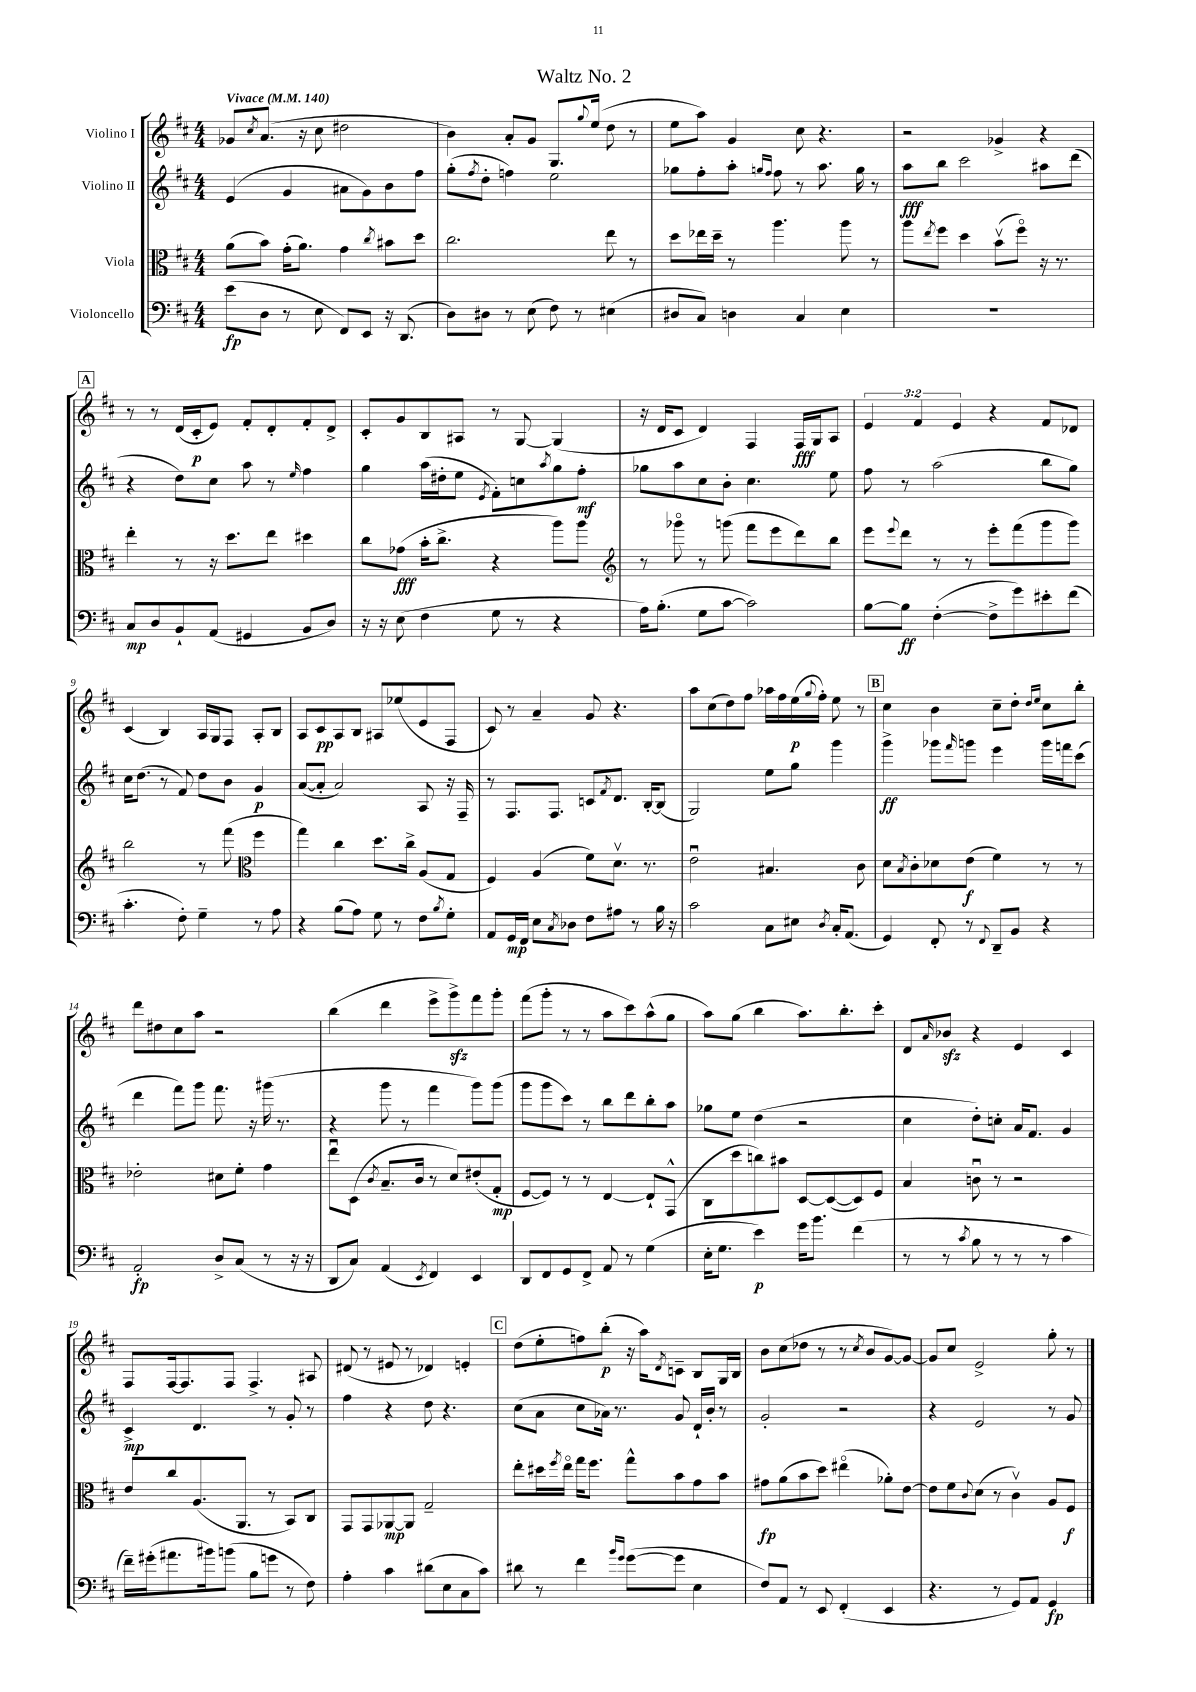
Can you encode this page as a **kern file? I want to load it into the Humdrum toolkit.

**kern	**kern	**kern	**kern
*staff4	*staff3	*staff2	*staff1
*clefF4	*clefC3	*clefG2	*clefG2
*k[f#c#]	*k[f#c#]	*k[f#c#]	*k[f#c#]
*M4/4	*M4/4	*M4/4	*M4/4
*MM140	*MM140	*MM140	*MM140
(8e	(8a	(4e	8g-
.	.	.	8qcc#
8D	8b)	.	(8.a
8r	(16g'	4g	.
.	8.a)	.	16r
8E	.	.	8cc#
8FF#)	4g	8a#	2dd#
8EE	.	8g)	.
.	8qcc#	.	.
16r	8b#	8b	.
(8.DD	.	.	.
.	8dd	8ff#	.
=	=	=	=
8D)	2.cc#	(8gg'	4b)
.	.	8qff#	.
8D#	.	8dd'	.
8r	.	4ff)	8a'
(8E	.	.	8g
8F#)	.	2ee	8.G
8r	.	.	.
.	.	.	8qqgg
.	.	.	(16ee
(4E#	8ee	.	8dd
.	8r	.	8r
=	=	=	=
8D#	8dd	8gg-	8ee
8C#)	16ee-	8ff#'	8aa)
.	16dd~	.	.
4D	8r	8aa'	4g
.	.	16qqgg	.
.	.	16qqff#	.
.	4.aa	8ff#	.
4C#	.	8r	8cc#
.	.	8.aa	4.r
4E	8aa	.	.
.	.	16gg	.
.	8r	8r	.
=	=	=	=
1r	8aa	8aa	2r
.	8qee	.	.
.	8ff#	8bb	.
.	4dd	2ccc#	.
.	(8bv	.	4g-^
.	8ff#o)	.	.
.	16r	8aa#	4r
.	8.r	.	.
.	.	(8ddd	.
=	=	=	=
8C#	4ee'	4r	8r
8D	.	.	8r
8BB`	8r	8dd)	(16d
.	.	.	16c#'
(8AA	16r	8cc#	8e)
.	8.dd	.	.
4GG#	.	8aa	8f#'
.	8ee	8r	8d'
.	.	16qqee	.
8BB	4dd#	4ff#	8f#'
8D)	.	.	8d^
=	=	=	=
16r	8cc#	4gg	8c#'
16r	.	.	.
(8E	(8g-	.	8g
4F#	16b'	(16aa	8B
.	8.cc#^	16dd#'	.
.	.	8ee	8A#
.	.	8qe	.
8G	4r	8f#')	8r
8r	.	8cc	[8G
.	.	8qaa	.
4r	8aa)	8gg	(4G]
.	8aa	8ff#'	.
=	=	=	=
*	*clefG2	*	*
16A)	8r	8gg-	16r
(8.B'	.	.	16d
.	8ggg-o	8aa	8c#
8G	8r	8cc#	4d)
[8c#	(8ggg	8b'	.
2c#])	8fff#	4.cc#	4F#
.	8eee	.	.
.	8ddd)	.	16F#
.	.	.	16G
.	8bb	8ee	8A
=	=	=	=
[8B	8eee	8ff#	6e
.	8qqeee	.	.
8B]	8ddd	8r	.
.	.	.	6f#
([4F#'	8r	(2aa	.
.	.	.	6e
.	8r	.	.
8F#^]	8eee'	.	4r
8g)	(8fff#	.	.
8e#'	8ggg	8bb	8f#
(8f#	8ggg)	8gg)	8d-
=	=	=	=
4.c#'	2bb	16cc#	(4c#
.	.	(8.dd	.
.	.	8r	4B)
8F#')	.	8f#)	.
4G~	8r	8dd	16A
.	.	.	16G
.	(8fff#	8b	8F#
*	*clefC3	*	*
8r	4ff#	4g	8A'
8A	.	.	8B
=	=	=	=
4r	4gg)	([8a	8A
.	.	8a']	8c#
(8B	4cc#	2a)	8A
8A)	.	.	8B
8G	8.dd	.	8A#
8r	.	.	(8ee-
.	16cc#^	.	.
8F#	(8A	8A	8e
8qB	.	.	.
8G'	8G	16r	8F#
.	.	16F#~	.
=	=	=	=
8AA	4F#)	8r	8c#)
16GG	.	8.F#	8r
16FF#	.	.	.
8E	(4A	.	4a~
.	.	8.F#	.
8qC#	.	.	.
8D-	.	.	.
8F#	8f#)	8c	8g
.	.	8qf#	.
8A#	8.dv	8.d	4.r
8r	.	.	.
.	8.r	[16B'	.
16B	.	(8B]	.
16r	.	.	.
=	=	=	=
2c#	2eu	2G)	8aa
.	.	.	(8cc#
.	.	.	8dd)
.	.	.	8ff#
8C#	4.B#	8ee	16aa-
.	.	.	16ff#
8E#	.	8gg	(16ee
.	.	.	8qqgg
.	.	.	16ff#')
8qD	.	.	.
16C#'	.	4ggg	8ee
(8.AA	.	.	.
.	8c#	.	8r
=	=	=	=
4GG)	8d	4ggg^	4cc#
.	8qB	.	.
.	8c#'	.	.
8FF#'	8d-	8ggg-	4b
.	.	16qqfff#	.
8r	(8e	8ggg	.
8qqFF#	.	.	.
8DD~	4f#)	4eee	8cc#~
8BB	.	.	8dd'
.	.	.	16qqdd
.	.	.	16qqee
4r	8r	16ggg	8cc#
.	.	16fff	.
.	8r	(8ccc#	8bb'
=	=	=	=
2AA'	2e-'	4ddd	8ddd
.	.	.	8dd#
.	.	8fff#)	8cc#
.	.	8ggg	8aa
8D^	8d#	8.fff#	2r
(8C#	8f#'	.	.
.	.	16r	.
8r	4g	(16ggg#	.
.	.	8.r	.
16r	.	.	.
16r	.	.	.
=	=	=	=
8DD	8eeu	4r	(4bb
8C#)	(8D	.	.
.	8qc#	.	.
(4AA	8.B~	8ggg	4ddd
.	.	8r	.
.	16c#	.	.
8qEE	.	.	.
4FF#)	8r	4fff#	8eee^
.	8d)	.	8ggg^)
4EE	(8e#'	8ggg)	8fff#
.	8G'	(8ggg	8ggg'
=	=	=	=
8DD	[8F#	8ggg	(8fff#
8FF#	8F#])	8ggg	8ggg'
8GG	8r	8ccc#)	8r
8FF#^	8r	8r	8r
8AA	[4E	8bb	8aa
8r	.	8ddd	8ccc#)
(4G	8E`]	8bb'	(8aa^^
.	(8GG^^	8aa	8gg
=	=	=	=
16E'	8C#	8gg-	8aa)
8.G	.	.	.
.	8dd	8ee	(8gg
4e)	8cc)	(4dd	4bb
.	8b#	.	.
16g	[8D	2r	8.aa)
8.b	.	.	.
.	(8D_	.	.
.	.	.	8.bb'
(4f#	8D])	.	.
.	8F#	.	8ccc#'
=	=	=	=
8r	4B	4cc#	8d
.	.	.	16qqa
8r	.	.	8b-
8qc#	.	.	.
8B	8cu	8dd')	4r
8r	8r	8cc'	.
8r	2r	16a	4e
.	.	8.f#	.
8r	.	.	.
4c#	.	4g	4c#
=	=	=	=
16f#~)	8e	4c#^	8F#
(16g#'	.	.	.
8.a#	8cc#	.	[16F#
.	.	.	8.F#]
.	(8.A	4.d	.
16b#)	.	.	.
(8b	.	.	8F#
.	8.AA	.	.
8B	.	.	4.F#^
8g	8r	8r	.
8r	8BB)	8g'	.
8F#)	8C#	8r	8A#
=	=	=	=
4A'	8GG	4ff#	(8d#
.	8GG	.	8r
4c#	[8AA-	4r	8e#
.	8AA-]	.	8r
(8d#	2G~	8dd	4d-)
8E	.	4.r	.
8C#	.	.	4e'
8c#)	.	.	.
=	=	=	=
8d#	8ee'	(8cc#	(8dd
8r	16dd#	8a	8ee'
.	8qff#	.	.
.	16eeo	.	.
4f#	16gg	8cc#	8ff)
.	8.ff#	.	.
.	.	16a-)	(8bb'
.	.	8.r	.
16qqb	.	.	.
16qqg	.	.	.
([8g	8gg^^	.	16r
.	.	.	16aa)
.	.	.	8qd
8g]	8b	8g	8c~
4E	8g	16d`	8B
.	.	16b'	.
.	8b	8r	16G
.	.	.	16B
=	=	=	=
8F#)	8g#	2g'	8b
8AA	(8a	.	(8cc#
8r	8b	.	8dd-
8EE	8dd)	.	8r
(4FF#'	(4ee#o	2r	8r
.	.	.	8qcc#
.	.	.	8b
4EE	8a-')	.	[8g)
.	[8e	.	8g_
=	=	=	=
4.r	8e]	4r	8g]
.	8f#	.	8cc#
.	8qqc#	.	.
.	(8d	2e	2e^
8r	8r	.	.
8GG)	4c#v)	.	.
8AA	.	.	.
4GG	8A	8r	8gg'
.	8F#	8g	8r
==	==	==	==
*-	*-	*-	*-
